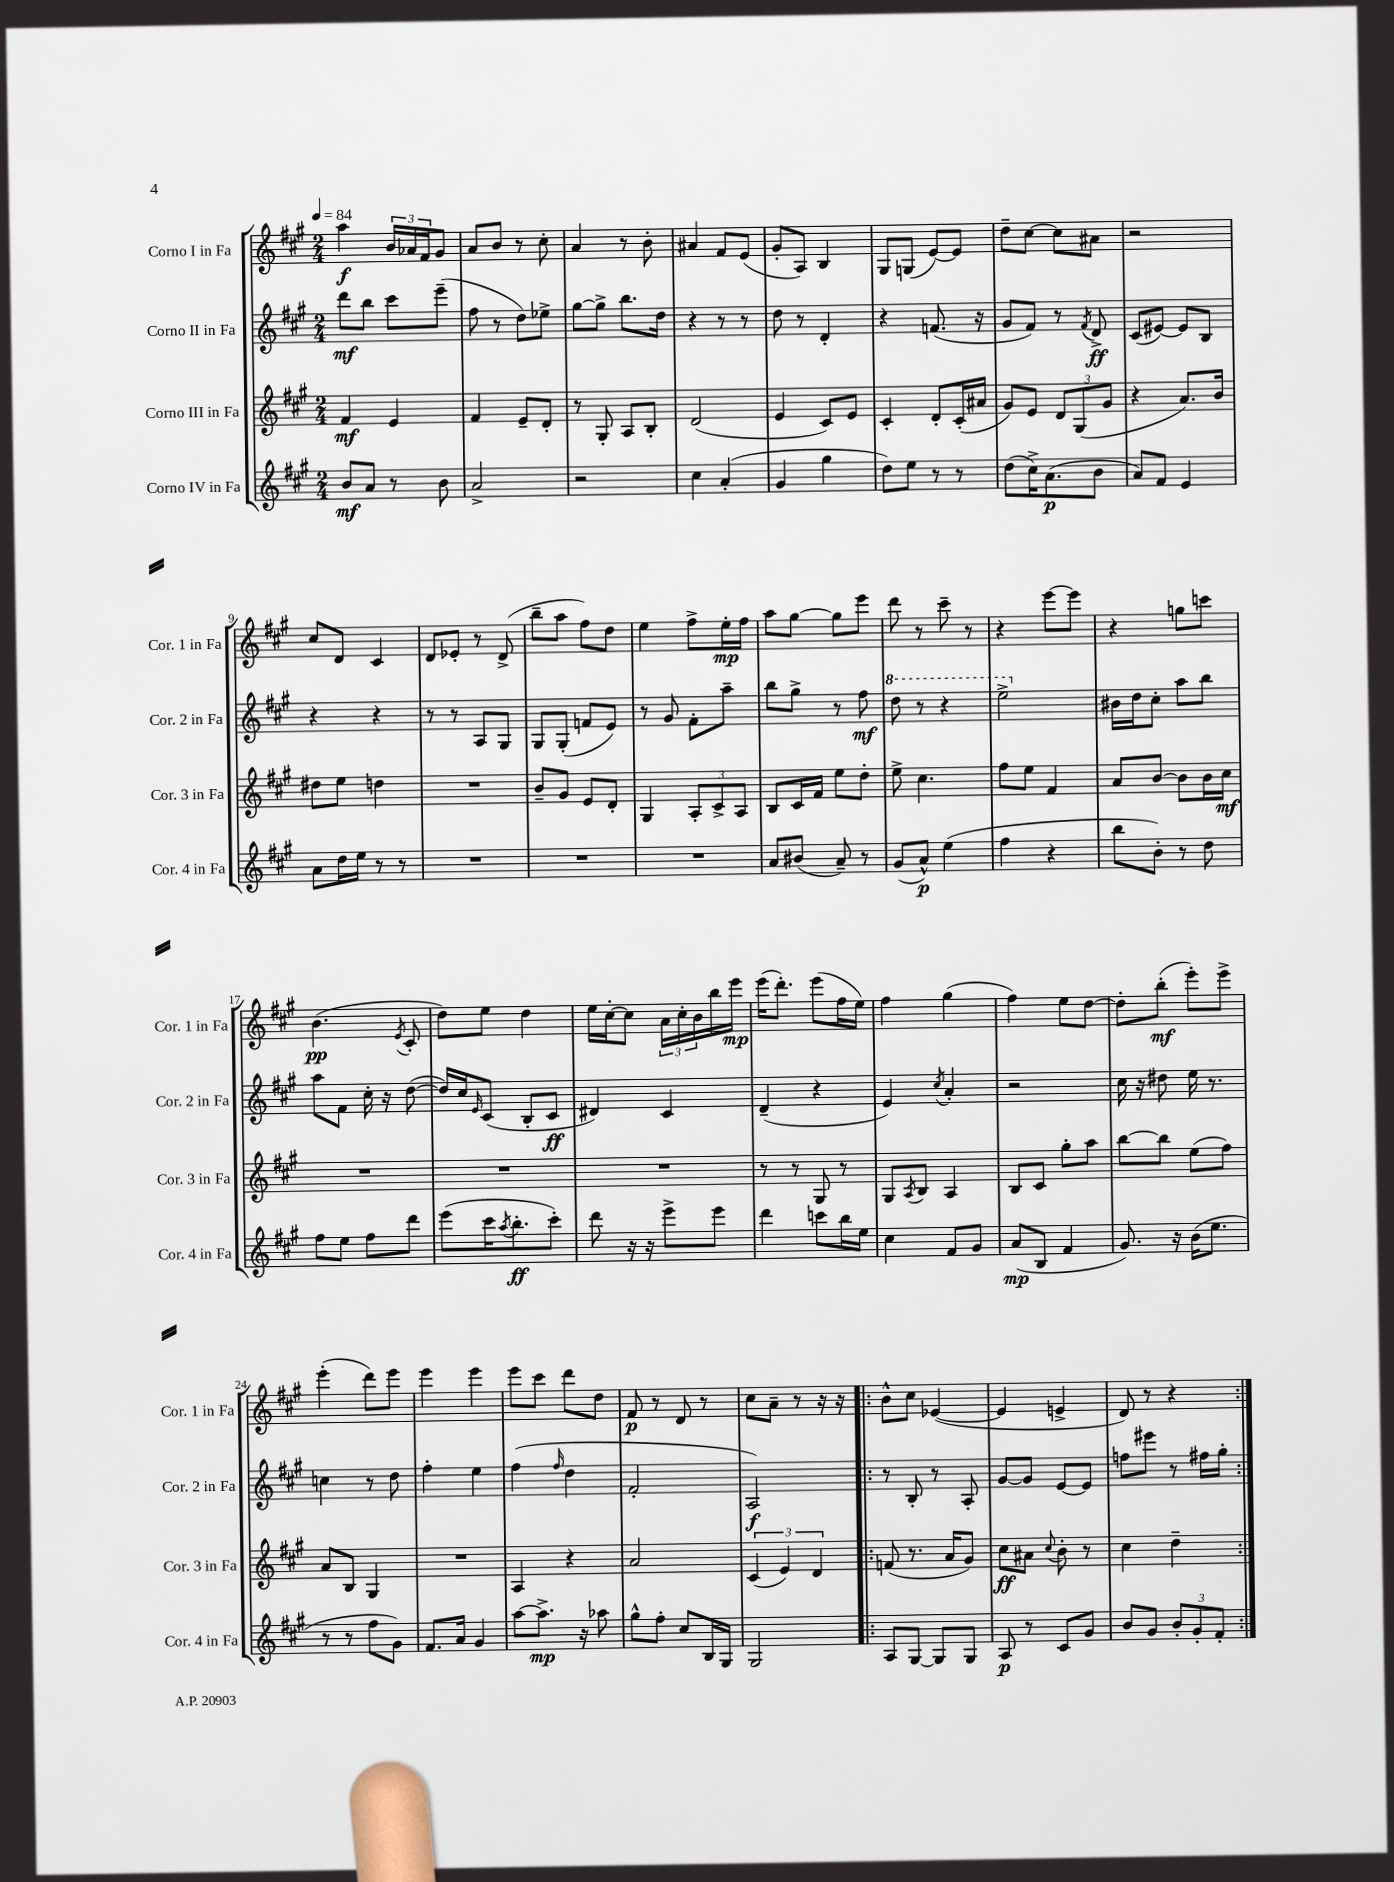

**kern	**kern	**kern	**kern
*staff4	*staff3	*staff2	*staff1
*clefG2	*clefG2	*clefG2	*clefG2
*k[f#c#g#]	*k[f#c#g#]	*k[f#c#g#]	*k[f#c#g#]
*M2/4	*M2/4	*M2/4	*M2/4
*MM84	*MM84	*MM84	*MM84
8b	4f#	8ddd	4aa
8a	.	8bb	.
8r	4e	8ccc#	24b
.	.	.	24a-
.	.	.	24f#
8b	.	(8eee~	8g#
=	=	=	=
2a^	4f#	8ff#	8a
.	.	8r	8b
.	8e~	8dd)	8r
.	8d'	8ee-^	8cc#'
=	=	=	=
2r	8r	[8gg#	4a
.	8G#'	8gg#^]	.
.	8A	8.bb	8r
.	8B'	.	8b'
.	.	16dd	.
=	=	=	=
4cc#	(2d	4r	4a#
(4a'	.	8r	8f#
.	.	8r	(8e
=	=	=	=
4g#	4e	8dd	8g#'
.	.	8r	8A)
4gg#	8c#)	4d'	4B
.	8e	.	.
=	=	=	=
8dd)	4c#'	4r	8G#
8ee	.	.	(8G
8r	8d'	(8.f	[8e)
8r	(16c#'	.	8e]
.	16a#	16r	.
=	=	=	=
(8dd	8g#)	8g#	8dd~
16cc#^)	8e	8f#)	[8cc#
(8.a	.	.	.
.	12d	8r	8cc#]
.	(12G#	.	.
.	.	8qf#	.
8b	.	8d^	8a#
.	12g#	.	.
=	=	=	=
8a)	4r	(8c#	2r
8f#	.	[8e#)	.
4e	8.a)	8e#]	.
.	.	8B	.
.	16b	.	.
=	=	=	=
8a	8dd#	4r	8cc#
16dd	8ee	.	8d
16ee	.	.	.
8r	4dd	4r	4c#
8r	.	.	.
=	=	=	=
2r	2r	8r	8d
.	.	8r	8e-'
.	.	8A	8r
.	.	8G#	(8d^
=	=	=	=
2r	8b~	8G#	8bb~
.	8g#	(8G#'	8aa
.	8e	8f	8ff#)
.	8d'	8e)	8dd
=	=	=	=
2r	4G#	8r	4ee
.	.	8g#	.
.	12A'	8f#'	8ff#^
.	12c#^	.	.
.	.	8aa~	16ee'
.	12A	.	.
.	.	.	16ff#
=	=	=	=
8a	8B	8bb	8aa
(8b#	16c#	8gg#^	[8gg#
.	16f#	.	.
8a~)	8ee	8r	8gg#]
8r	8dd'	8ff#	8eee
=	=	=	=
(8g#	8ee^	8ddd	8ddd
8a^^)	4.cc#	8r	8r
(4ee	.	4r	8ccc#~
.	.	.	8r
=	=	=	=
4ff#	8ff#	2eee^	4r
.	8ee	.	.
4r	4f#	.	[8eee
.	.	.	8eee]
=	=	=	=
8bb	8a	16b#	4r
.	.	16dd	.
8b')	[8b	8cc#'	.
8r	8b]	8aa	8gg
8dd	16b	8bb	8ccc
.	16cc#	.	.
=	=	=	=
8ff#	2r	8aa	(4.b
8ee	.	8f#	.
8ff#	.	16cc#'	.
.	.	16r	.
.	.	.	8qe
8ddd	.	([8dd	8c#'
=	=	=	=
(8eee	2r	16dd])	8dd)
.	.	16cc#	.
.	.	16qqe	.
16ccc#	.	(8c#	8ee
8qaa	.	.	.
8.bb'	.	.	.
.	.	8B'	4dd
8ccc#')	.	8c#	.
=	=	=	=
8ddd	2r	4d#)	16ee
.	.	.	[16cc#'
16r	.	.	8cc#]
16r	.	.	.
8eee^	.	4c#	24a
.	.	.	24cc#'
.	.	.	24b
8eee	.	.	16bb
.	.	.	16eee
=	=	=	=
4ddd	8r	(4d~	(16eee
.	.	.	8.ddd')
.	8r	.	.
8ccc	8G#	4r	(8eee
16bb	8r	.	16ff#
16ee	.	.	16ee)
=	=	=	=
4cc#	8G#	4e)	4ff#
.	8qA	.	.
.	8B	.	.
.	.	8qcc#	.
8f#	4A	4a'	(4gg#
8g#	.	.	.
=	=	=	=
(8a	8B	2r	4ff#)
8B	8c#	.	.
4f#	8gg#'	.	8ee
.	8aa	.	[8dd
=	=	=	=
8.g#)	[8bb	16cc#	8dd']
.	.	16r	.
.	8bb]	8dd#	(8bb'
16r	.	.	.
(16b	(8ee	16ee	8eee')
8.ee	.	8.r	.
.	8ff#)	.	8eee^
=	=	=	=
8r	8a	4cc	(4eee'
8r	8B	.	.
8ff#	4G#	8r	8ddd)
8g#)	.	8dd	8eee
=	=	=	=
8.f#	2r	4ff#'	4eee
16a	.	.	.
4g#	.	4ee	4eee
=	=	=	=
[8aa	4A	(4ff#	8eee
8.aa^]	.	.	8ccc#
.	.	16qqff#	.
.	4r	4dd	8ddd
16r	.	.	.
8aa-	.	.	8dd
=	=	=	=
8gg#^^	2a	2f#'	8f#
8ff#'	.	.	8r
8cc#	.	.	8d
16B	.	.	8r
16G#	.	.	.
=	=	=	=
2G#	(6c#	2A)	8cc#
.	.	.	8a~
.	6e)	.	.
.	.	.	8r
.	6d	.	.
.	.	.	16r
.	.	.	16r
=!|:	=!|:	=!|:	=!|:
8A	(8f	8r	8b^^
[8G#	8.r	8B'	8cc#
8G#]	.	8r	([4e-
.	16a	.	.
8G#	8g#)	8A'	.
=	=	=	=
8A	8cc#	[8g#	4e-]
8r	8a#	8g#]	.
.	8qqcc#	.	.
8c#	8b'	[8e	4e^
8g#	8r	8e]	.
=	=	=	=
8b	4cc#	8ff	8d)
8g#	.	8eee#	8r
12b'	4dd~	8r	4r
12g#'	.	.	.
.	.	16ff#	.
12f#'	.	.	.
.	.	16gg#'	.
==:|!	==:|!	==:|!	==:|!
*-	*-	*-	*-
